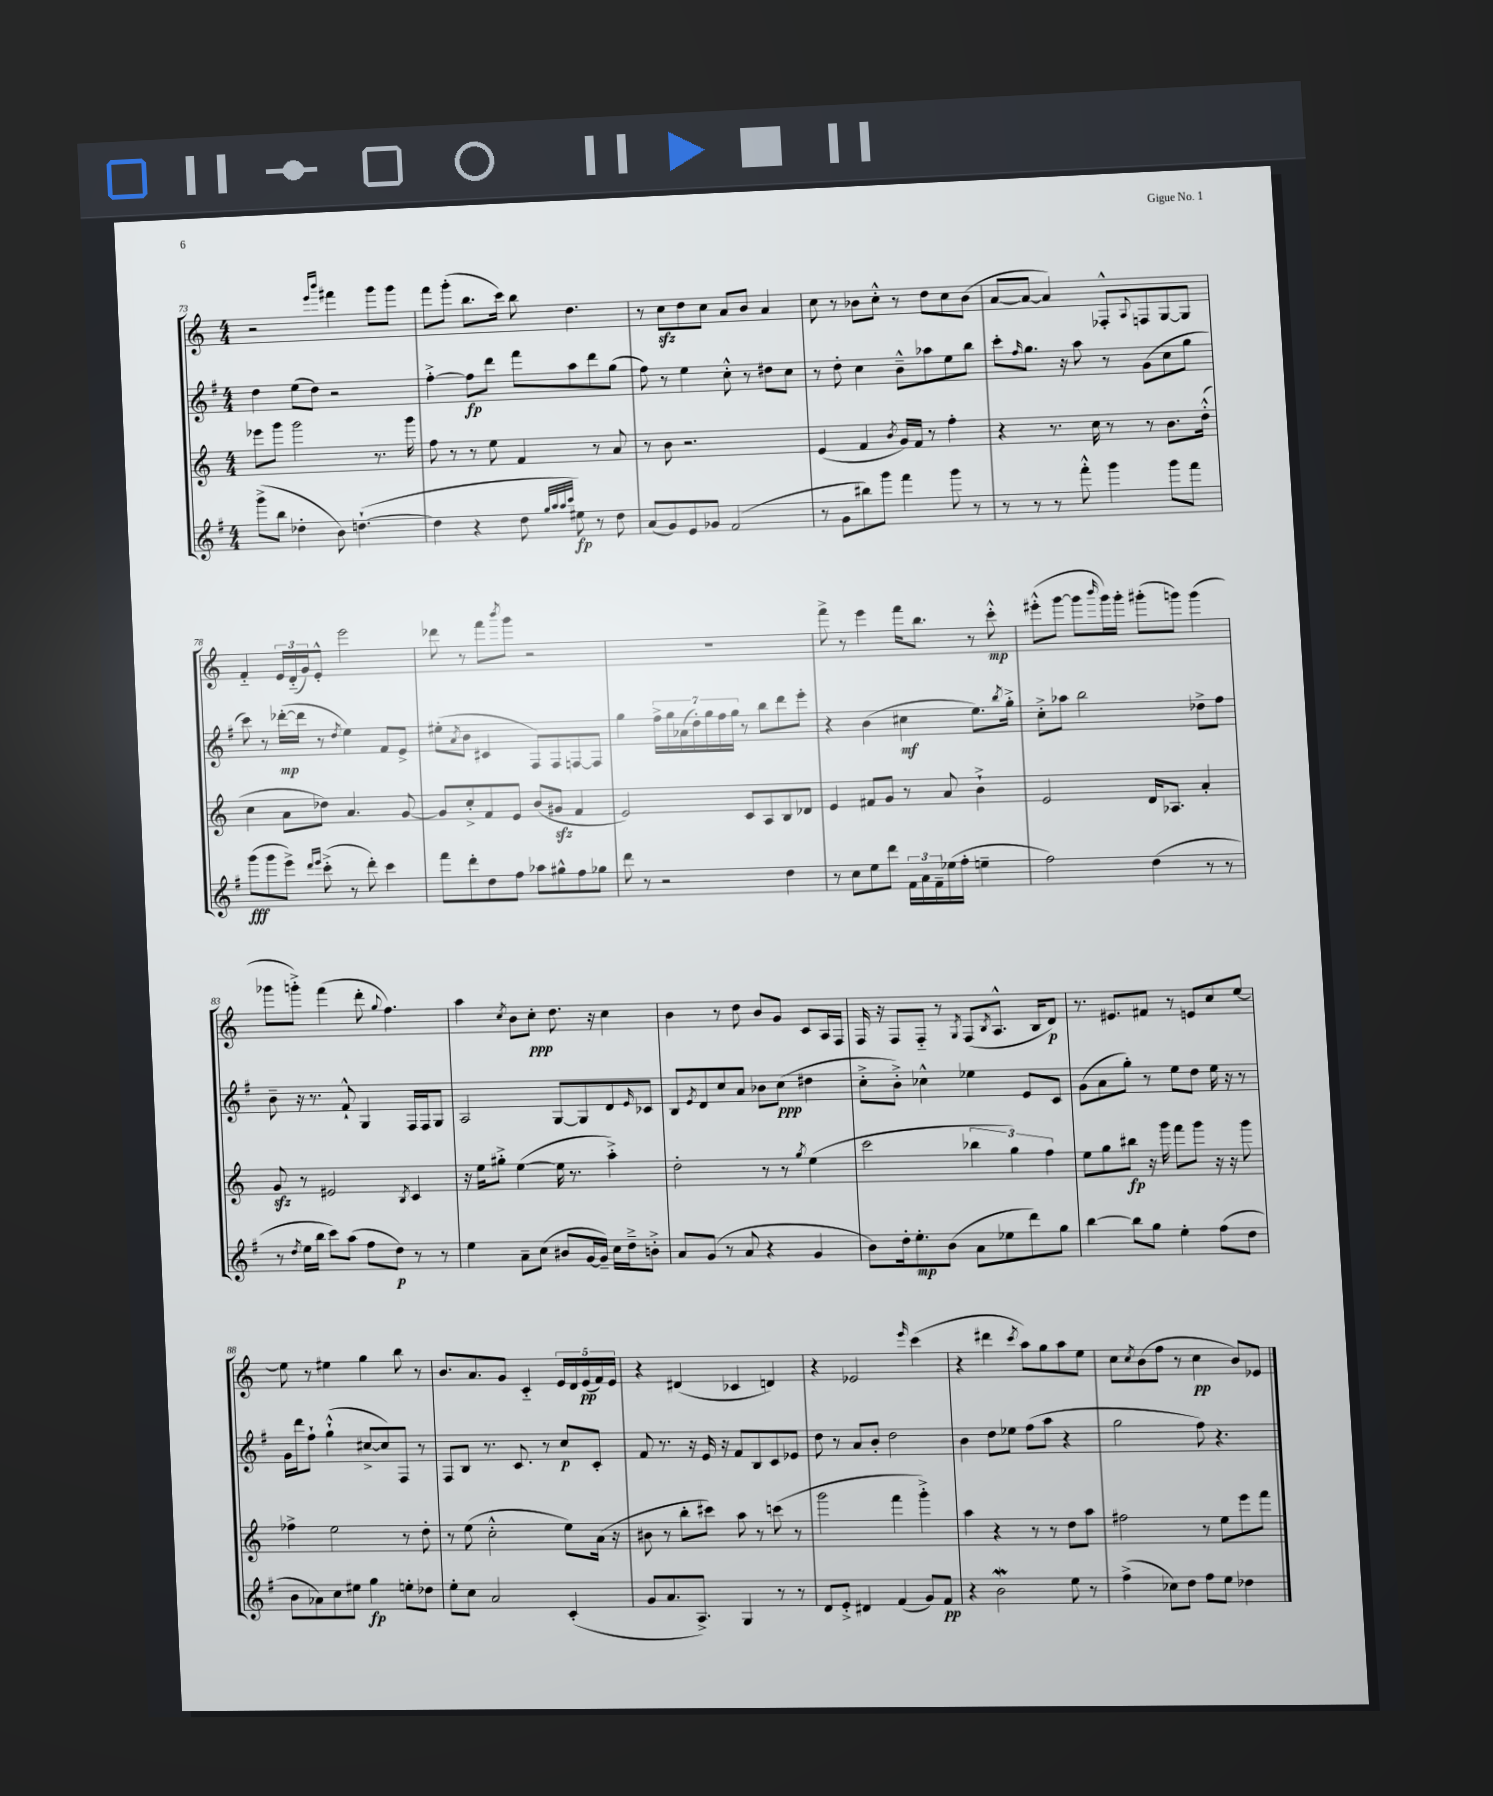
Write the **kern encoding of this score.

**kern	**kern	**kern	**kern
*staff4	*staff3	*staff2	*staff1
*clefG2	*clefG2	*clefG2	*clefG2
*k[f#]	*k[]	*k[f#]	*k[]
*M4/4	*M4/4	*M4/4	*M4/4
(8ggg^	8eee-	4dd	2r
8bb	8ggg	.	.
4dd-'	2ggg	(8ee	.
.	.	8dd)	.
.	.	.	16qqeee
.	.	.	16qqbbb
8b)	.	2r	4fff#
([4.dd`	.	.	.
.	8.r	.	8ggg
.	.	.	8ggg
.	16ggg	.	.
=	=	=	=
4dd]	8ff	[4ff#'^	8fff
.	8r	.	(8ggg'
4r	8r	8ff#]	8.bb
.	8ee	8ddd	.
.	.	.	16ccc)
8dd	4f	8fff#	8bb
32qqgg	.	.	.
32qqaa	.	.	.
32qqaa	.	.	.
32qqccc	.	.	.
8ee#)	.	8aa	4.dd
8r	8r	8ddd	.
8dd	8a	(8gg	.
=	=	=	=
(8a	8r	8ff#)	8r
8g)	8b	8r	8cc
8e	2.r	4ee	8dd
8g-	.	.	8cc
(2f#	.	8cc'^^	8a
.	.	8r	8b
.	.	8dd#	4a
.	.	8cc	.
=	=	=	=
8r	(4e	8r	8cc
8g	.	8dd'	8r
8bb#)	4f	4cc	8b-
8ggg	.	.	8cc'^^
.	8qb	.	.
4fff#	16g)	8b~^^	8r
.	16f	.	.
.	8r	8aa-	8dd
8ggg	4ff'	8ee	8cc
8r	.	8bb	(8b-
=	=	=	=
8r	4r	8ccc'	[8a
.	.	16qqff#	.
8r	.	8.gg	8a_
8r	8.r	.	4a])
.	.	16r	.
8fff#'^^	.	8aa	.
.	16cc	.	.
4ggg	8r	8r	8F-'^^
.	.	.	8qqA
.	8r	(8g	8F
8ggg	8.b	8cc	[8G
8fff#	.	8gg	8G]
.	(16dd'^^	.	.
=	=	=	=
(8ggg	4cc	8ccc)	4f'~
8ggg	.	8r	.
8eee^)	8a	([16ddd-'	24e
.	.	.	(24d'~
.	.	16ddd-]	.
.	.	.	24g)
16qqddd	.	.	.
16qqeee	.	.	.
(8ccc'^	8dd-)	8r	8e'^^
.	.	8qdd	.
8r	4.a	4ee)	2eee
8ddd')	.	.	.
4ccc	.	8f#	.
.	[8g	8e^	.
=	=	=	=
8fff#	8g]	(8ee#'	8ddd-
.	.	8qa	.
8ddd'	8cc'^	8b	8r
8dd	8f	4c#	8fff
.	.	.	8qbbb
8ff#	8e	.	8ggg
8aa-	(8b	8F#)	2r
8gg#^^	8g#	8F#	.
8ff#	4f	[8F	.
8gg-	.	8F]	.
=	=	=	=
8ddd	2e)	4gg	1r
8r	.	.	.
2r	.	28ff#^	.
.	.	28gg	.
.	.	(28a-	.
.	.	28dd')	.
.	.	28gg	.
.	.	28ff#	.
.	.	28gg	.
.	8c	8r	.
.	8A	8bb	.
4dd	8B	8ddd	.
.	8d-	8eee'	.
=	=	=	=
8r	4e	4r	8fff^
8cc	.	.	8r
8ee	8f#	(4b	4eee
8ddd	8g	.	.
24f#	8r	4cc#	16fff
24a	.	.	.
.	.	.	8.bb
24f#~	.	.	.
(16ee-	8a	.	.
16ff#'	.	.	.
4ee~	4b`^	8.ee)	8r
.	.	.	8ccc'^^
.	.	8qbb	.
.	.	16gg'^	.
=	=	=	=
2ff#)	2e	8cc'^	(8eee#'^^
.	.	8aa-	[8ggg
.	.	2bb	8ggg]
.	.	.	16qqbbb
.	.	.	16ggg)
.	.	.	16ggg'
(4dd	16d	.	(8ggg#'
.	8.A-	.	.
.	.	.	8ggg)
8r	4a'	8dd-^	(4ggg
8r	.	8ff#	.
=	=	=	=
8r	8g	8b~	8ggg-
8qdd	.	.	.
16ee	8r	16r	8ggg'^)
16bb	.	8.r	.
8ccc)	2e#	.	(4fff
(8aa	.	8f#`^^	.
8ff#	.	4G	8ddd'
.	.	.	8qqgg
8dd)	.	.	4.ff)
.	8qB	.	.
8r	4c	16F#	.
.	.	16F#	.
8r	.	8G	.
=	=	=	=
4ee	16r	2A	4aa
.	16ee	.	.
.	8gg#'^	.	.
.	.	.	8qcc
8a~	([4ee	.	8b
(8cc	.	.	8cc'
8b#	16ee]	[8G	8.dd
.	8.r	.	.
[16g	.	8G]	.
16g~])	.	.	16r
16cc	4aa'^)	8d	4cc
16dd~^	.	.	.
.	.	16qqe	.
8b'^	.	8c-	.
=	=	=	=
8a	2dd'	8B	4b
.	.	8qe	.
(8g	.	8d	.
8r	.	8cc	8r
8a	.	8a	8dd
4r	8r	8b-	8b
.	8r	(8cc	8g
.	8qgg	.	.
4g	(4ee	4dd#	8c
.	.	.	16A
.	.	.	16F
=	=	=	=
8b)	2ccc	8cc'^	16F
.	.	.	16r
16dd'	.	8b'^)	8F
8.ee'	.	.	.
.	.	4cc-^^	8F'~
(8b	.	.	8r
.	.	.	8qG
8a	6bb-	4ee-	(8F
.	.	.	8qB
8ee-	.	.	8.A^^
.	6gg)	.	.
8ddd)	.	8e	.
.	.	.	16B
.	6ff	.	.
8gg	.	8c	8d)
=	=	=	=
[4bb	8ee	(8g	8.r
.	8gg	8a	.
.	.	.	8.e#
8bb]	8bb#	8gg')	.
8gg	16r	8r	8f#
.	16ggg	.	.
4ee'	8fff	8ee	8r
.	8ggg	8dd	8e
(8ff#	16r	16ee	8cc
.	16r	16r	.
8dd	8ggg	8r	[8ee
=	=	=	=
8b	4ff-^	16g	8ee]
.	.	16ddd	.
8a-)	.	8ff#`	8r
8cc	2ee	(4gg`^^	4ee#
8ee#	.	.	.
4gg	.	[8cc#^	4gg
.	.	8cc#])	.
8ee'	8r	8F#	8bb
8dd-	8dd'	8r	8r
=	=	=	=
8ee'	8r	8F#	8.b
8cc	(8ee	8B	.
.	.	.	8.a
2a	2cc'^^	8.r	.
.	.	.	8g
.	.	8.c	.
.	.	.	4c'~
.	.	8r	.
(4c'	8ee)	8cc	20e
.	.	.	20d
.	.	.	(20e
.	(16a	8c'	.
.	.	.	20f)
.	16r	.	.
.	.	.	20e
=	=	=	=
8g	8b#	8f#	4r
8.a	8r	8.r	.
.	8bb'	.	(4d#
8.A^)	.	16r	.
.	8ccc#)	16e	.
.	.	16r	.
4G	8aa	8f#	4c-
.	8r	8B	.
8r	(8ccc	8c	4d)
8r	8r	8e-	.
=	=	=	=
8d	2ggg	8dd	4r
8e'^	.	8r	.
4d#	.	8a	2e-
.	.	8b'	.
(4f#	4fff	2dd	.
.	.	.	16qqeee
8g)	4ggg'^)	.	(4ccc
8f#	.	.	.
=	=	=	=
4r	4aa	4b	4r
2b	4r	8dd	4ddd#
.	.	8ee-	.
.	.	.	8qccc
.	8r	(8ff#	8aa)
.	8r	8aa	8gg
8ee	8dd	4r	8aa
8r	8aa	.	8ee
=	=	=	=
(4ff#^	2ff#	2gg	8cc
.	.	.	8qcc
.	.	.	(8b
8cc-)	.	.	8ff
8dd	.	.	8r
8ff#	8r	8ff#)	4cc
8ee	8ee	4.r	.
4dd-	8eee	.	8b)
.	8fff	.	8e-
==	==	==	==
*-	*-	*-	*-
